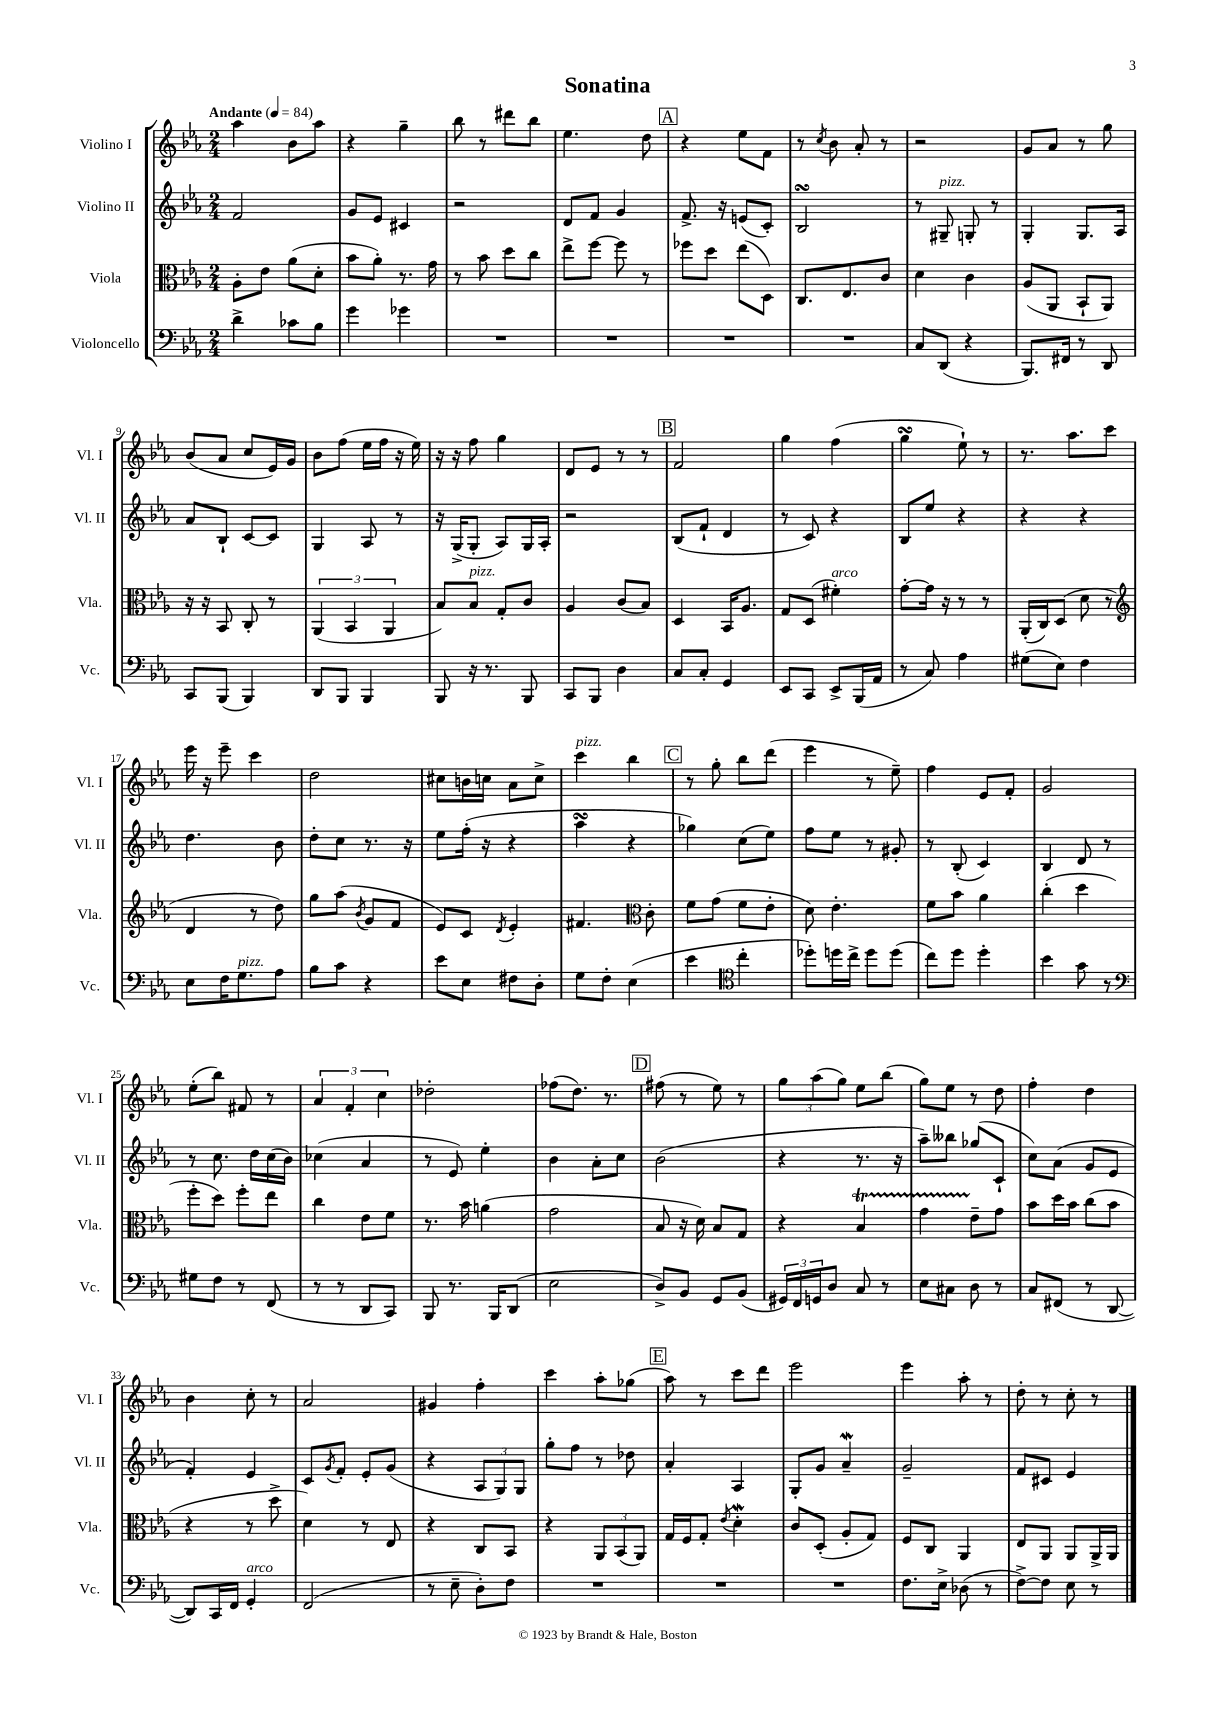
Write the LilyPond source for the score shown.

\header { title = "Sonatina" }
<<
\new StaffGroup <<
\new Staff = "s0" \with { instrumentName = "Violino I" shortInstrumentName = "Vl. I" } {
    \clef treble \key ees \major \numericTimeSignature \time 2/4 \tempo "Andante" 4 = 84
    aes''4 bes'8 aes''8 |
    r4 g''4-- |
    bes''8 r8 dis'''8 bes''8 |
    ees''4. d''8 |
    \mark \markup { \box "A" } r4 ees''8 f'8 |
    r8 \acciaccatura { c''8 } bes'8 aes'8-. r8 |
    r2 |
    g'8 aes'8 r8 g''8 |
    bes'8( aes'8 c''8 ees'16) g'16 |
    bes'8 f''8( ees''16 f''16 r16 ees''16) |
    r16 r16 f''8 g''4 |
    d'8 ees'8 r8 r8 |
    \mark \markup { \box "B" } f'2 |
    g''4 f''4( |
    g''4\turn ees''8-!) r8 |
    r8. aes''8. c'''8 |
    ees'''16 r16 ees'''8-- c'''4 |
    d''2 |
    cis''8 b'16 c''16 aes'8 c''8-> |
    c'''4^\markup { \italic "pizz." } bes''4 |
    \mark \markup { \box "C" } r8 g''8-. bes''8 d'''8( |
    ees'''4 r8 ees''8--) |
    f''4 ees'8 f'8-. |
    g'2 |
    ees''8-.( bes''8) fis'8 r8 |
    \tuplet 3/2 { aes'4 f'4-. c''4 } |
    des''2-. |
    fes''8( d''8.) r8. |
    \mark \markup { \box "D" } fis''8( r8 ees''8) r8 |
    \tuplet 3/2 { g''8 aes''8( g''8) } ees''8 bes''8( |
    g''8) ees''8 r8 d''8 |
    f''4-. d''4 |
    bes'4 c''8-. r8 |
    aes'2 |
    gis'4 f''4-. |
    c'''4 aes''8-. ges''8( |
    \mark \markup { \box "E" } aes''8) r8 c'''8 d'''8 |
    ees'''2 |
    ees'''4 aes''8-. r8 |
    d''8-. r8 c''8-. r8 \bar "|." |
}
\new Staff = "s1" \with { instrumentName = "Violino II" shortInstrumentName = "Vl. II" } {
    \clef treble \key ees \major \numericTimeSignature \time 2/4
    f'2 |
    g'8 ees'8 cis'4 |
    r2 |
    d'8 f'8 g'4 |
    \mark \markup { \box "A" } f'8.-> r16 e'8( c'8-.) |
    bes2\turn |
    r8 gis8--^\markup { \italic "pizz." } g8-. r8 |
    g4-. g8. aes16 |
    aes'8 bes8-! c'8~ c'8 |
    g4 aes8 r8 |
    r16 g16->( g8-. aes8) g16 aes16-. |
    r2 |
    \mark \markup { \box "B" } bes8( f'8-! d'4 |
    r8 c'8) r4 |
    bes8 ees''8 r4 |
    r4 r4 |
    d''4. bes'8 |
    d''8-. c''8 r8. r16 |
    ees''8 f''16-.( r16 r4 |
    aes''4\turn r4 |
    \mark \markup { \box "C" } ges''4) c''8( ees''8) |
    f''8 ees''8 r8 gis'8-. |
    r8 bes8-.( c'4) |
    bes4 d'8 r8 |
    r8 c''8. d''16 c''16( bes'16) |
    ces''4( aes'4 |
    r8 ees'8) ees''4-. |
    bes'4 aes'8-. c''8 |
    \mark \markup { \box "D" } bes'2( |
    r4 r8. r16 |
    aes''8--) beses''8 ges''8( c'8-! |
    c''8) aes'8( g'8 ees'8 |
    f'4-.) ees'4 |
    c'8 \acciaccatura { g'8 } f'8-. ees'8-. g'8( |
    r4 \tuplet 3/2 { aes8 g8) g8 } |
    g''8-. f''8 r8 des''8 |
    \mark \markup { \box "E" } aes'4-. aes4 |
    g8-. g'8 aes'4--\mordent |
    g'2-- |
    f'8 cis'8 ees'4 \bar "|." |
}
\new Staff = "s2" \with { instrumentName = "Viola" shortInstrumentName = "Vla." } {
    \clef alto \key ees \major \numericTimeSignature \time 2/4
    aes8-. ees'8 aes'8( d'8-. |
    bes'8 aes'8-.) r8. g'16 |
    r8 bes'8 d''8 c''8 |
    ees''8-> f''8~ f''8 r8 |
    \mark \markup { \box "A" } fes''8 d''8 ees''8( d8) |
    c8. ees8. c'8 |
    d'4 c'4 |
    aes8( aes,8 bes,8-! aes,8) |
    r16 r16 bes,8 c8-. r8 |
    \tuplet 3/2 { aes,4( bes,4 aes,4 } |
    bes8) bes8^\markup { \italic "pizz." } g8-. c'8 |
    aes4 c'8( bes8) |
    \mark \markup { \box "B" } d4 bes,16 aes8. |
    g8 d8( fis'4-.^\markup { \italic "arco" }) |
    g'8~-. g'16 r16 r8 r8 |
    aes,16-.( c16) d8( d'8 r8 |
    \clef treble d'4 r8 d''8) |
    g''8 aes''8( \acciaccatura { bes'8 } g'8 f'8 |
    ees'8) c'8 \acciaccatura { d'8 } ees'4-. |
    fis'4. \clef alto c'8-. |
    \mark \markup { \box "C" } f'8 g'8( f'8 ees'8-. |
    d'8) ees'4.-. |
    f'8 bes'8 aes'4 |
    c''4-.( d''4 |
    f''8-. d''8) f''8-. ees''8 |
    c''4 ees'8 f'8 |
    r8. bes'16 a'4( |
    g'2 |
    \mark \markup { \box "D" } bes8 r16 d'16) bes8 g8 |
    r4 bes4\startTrillSpan |
    g'4 ees'8--\stopTrillSpan g'8 |
    bes'8 d''16 bes'16 c''8( bes'8 |
    r4 r8 d''8-> |
    d'4) r8 ees8 |
    r4 c8 bes,8 |
    r4 \tuplet 3/2 { aes,8 bes,8( aes,8) } |
    \mark \markup { \box "E" } g16 f16 g8-. \acciaccatura { ees'8 } d'4-.\mordent |
    c'8 d8-.( aes8-. g8) |
    f8 c8 aes,4 |
    ees8 aes,8 aes,8 aes,16-> aes,16 \bar "|." |
}
\new Staff = "s3" \with { instrumentName = "Violoncello" shortInstrumentName = "Vc." } {
    \clef bass \key ees \major \numericTimeSignature \time 2/4
    d'4-> ces'8 bes8 |
    g'4 ges'4 |
    R2 |
    R2 |
    \mark \markup { \box "A" } R2 |
    R2 |
    c8 d,8( r4 |
    bes,,8.) fis,16 r8 d,8 |
    c,8 bes,,8( bes,,4) |
    d,8 bes,,8 bes,,4 |
    bes,,8 r16 r8. bes,,8 |
    c,8 bes,,8 d4 |
    \mark \markup { \box "B" } c8 c8-. g,4 |
    ees,8 c,8 ees,8-> bes,,16( aes,16 |
    r8 c8) aes4 |
    gis8( ees8) f4 |
    ees8 f16 g8.^\markup { \italic "pizz." } aes8 |
    bes8 c'8 r4 |
    ees'8 ees8 fis8 d8-. |
    g8 f8-. ees4( |
    \mark \markup { \box "C" } ees'4 \clef tenor c''4-. |
    des''8-.) d''16 c''16-> d''8 d''8( |
    c''8) d''8 d''4-. |
    bes'4 g'8 r8 |
    \clef bass gis8 f8 r8 f,8( |
    r8 r8 d,8 c,8) |
    bes,,8 r8. bes,,16 d,8( |
    ees2 |
    \mark \markup { \box "D" } d8->) bes,8 g,8 bes,8( |
    \tuplet 3/2 { gis,16) f,16 g,16 } d8 c8 r8 |
    ees8 cis8 d8 r8 |
    c8 fis,8( r8 d,8~ |
    d,8) c,16 f,16 g,4-.^\markup { \italic "arco" } |
    f,2( |
    r8 ees8-- d8-.) f8 |
    R2 |
    \mark \markup { \box "E" } R2 |
    R2 |
    f8. ees16-> des8( r8 |
    f8~->) f8 ees8 r8 \bar "|." |
}
>>
>>
